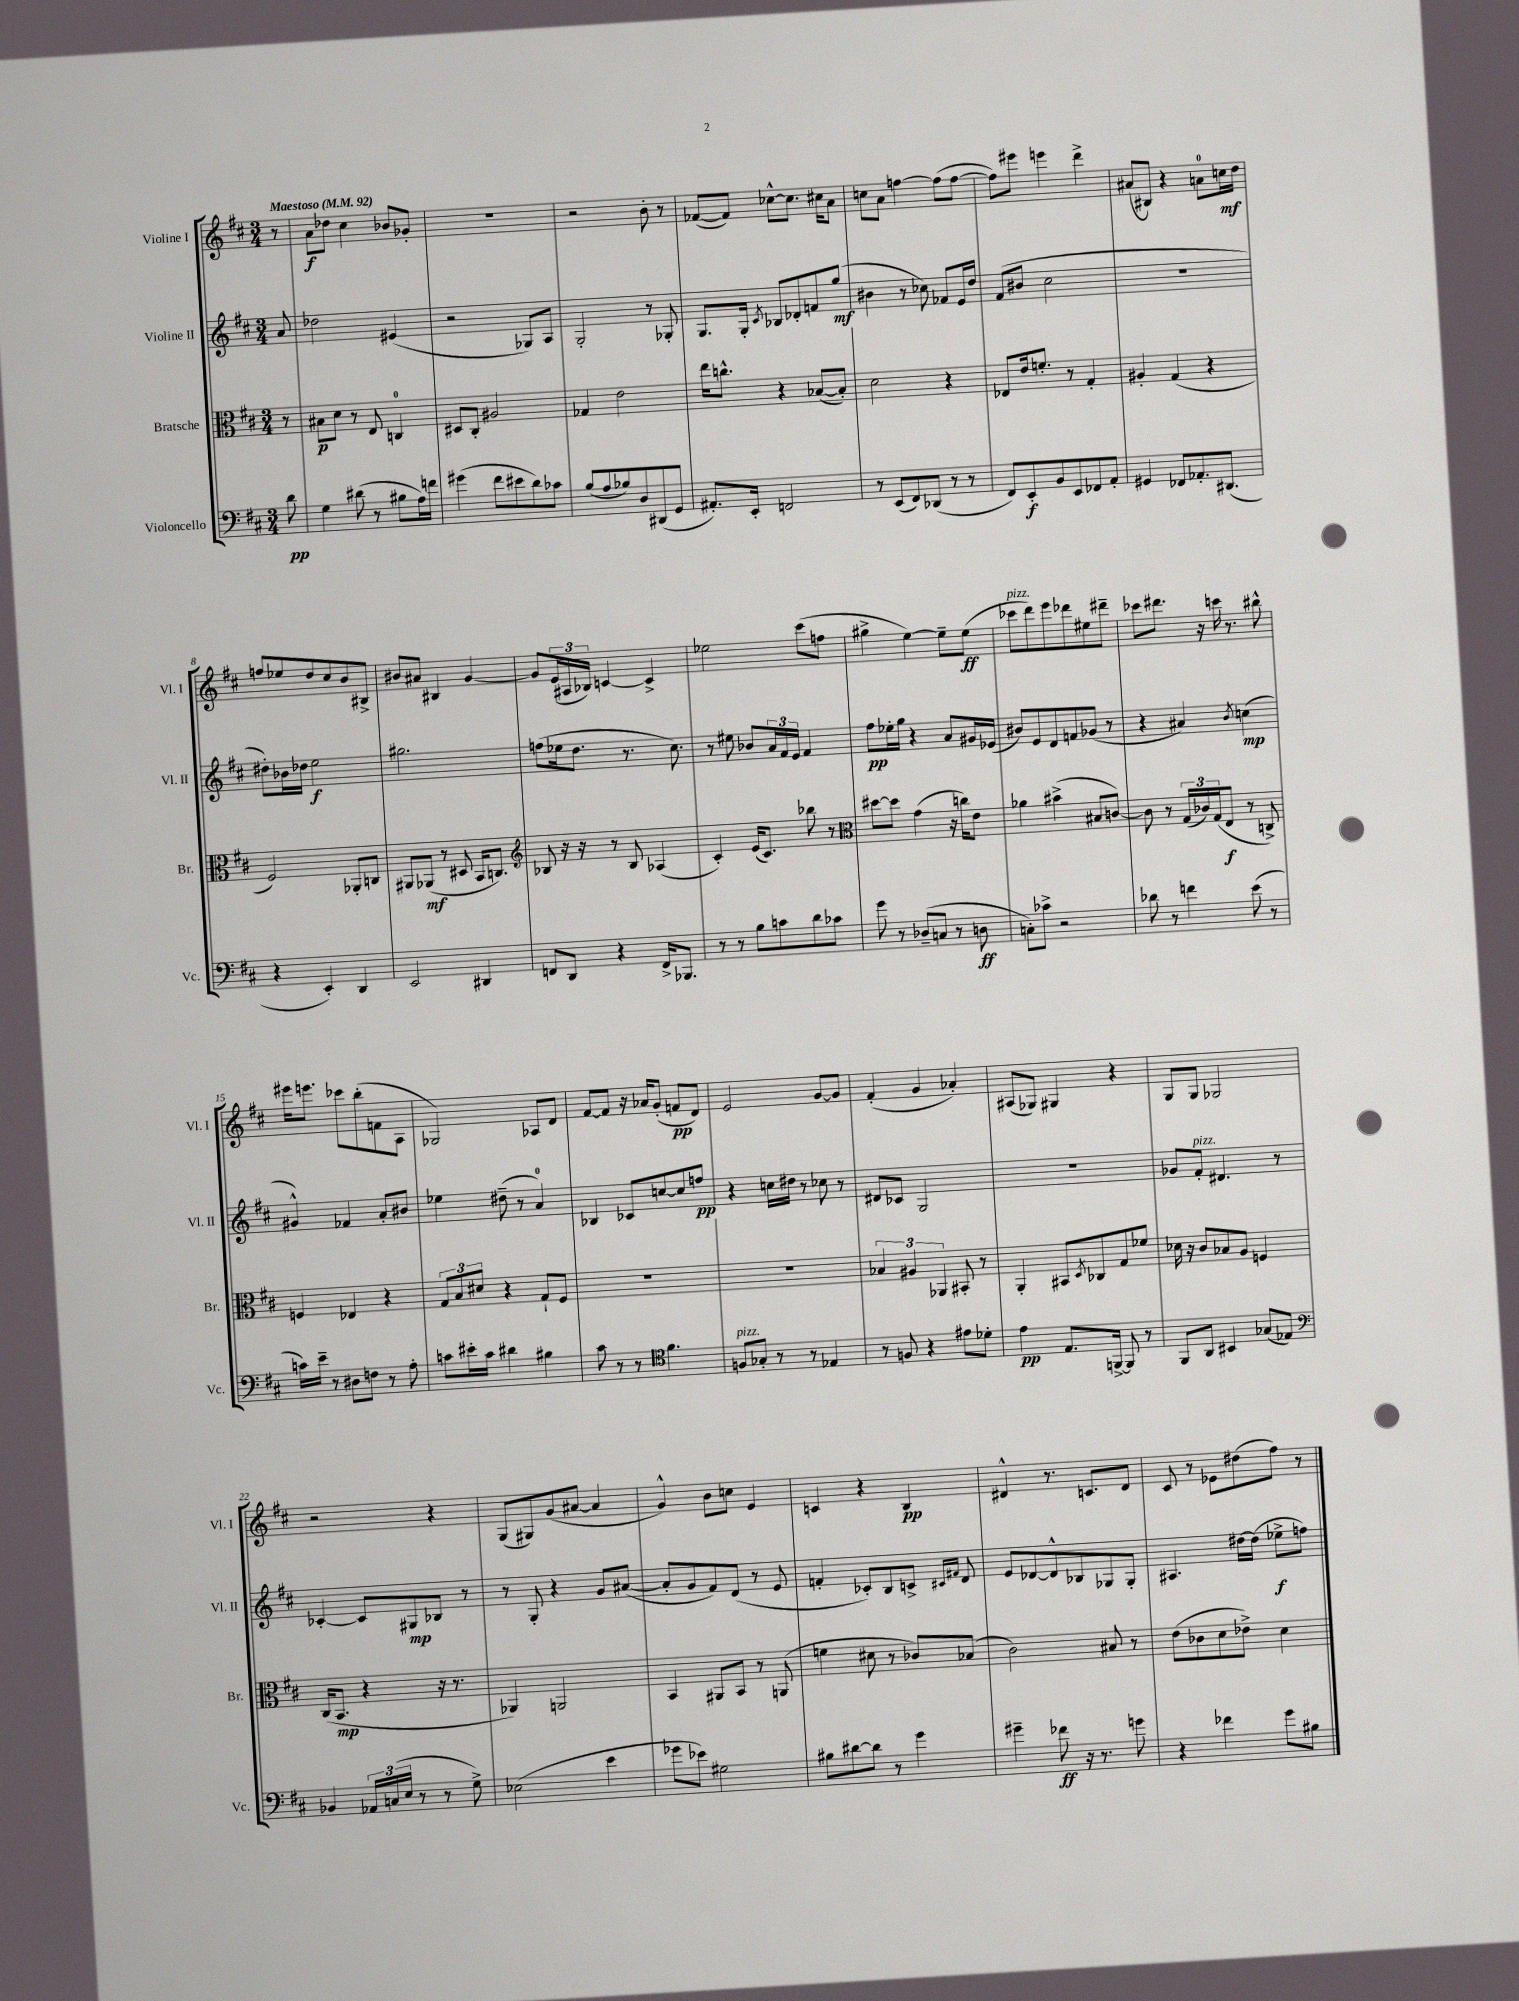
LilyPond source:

<<
\new StaffGroup <<
\new Staff = "s0" \with { instrumentName = "Violine I" shortInstrumentName = "Vl. I" } {
    \clef treble \key d \major \numericTimeSignature \time 3/4 \partial 8 \tempo "Maestoso" 4 = 92
    r8 |
    a'8\f des''8 cis''4 bes'8 ges'8-. |
    R2. |
    r2 b'8-. r8 |
    fes'8~( fes'8) ces''8~-^ ces''8. cis''16 a'8 |
    c''8 a'8 f''4~ f''8( f''8~ |
    f''8) eis'''8 e'''4 d'''4-> |
    ais'8( bis8) r4 a'8-0 c''16\mf d''16 |
    f''8 ees''8 d''8 cis''8 b'8 bis8-> |
    bis'8 ais'8 bis4 g'4~ |
    g'8 \tuplet 3/2 { e'16( ais16 bes16) } c'4~ c'4-> |
    ees''2 cis'''8( f''8 |
    gis''4-> e''4~) e''8-- e''8\ff( |
    ces'''8^\markup { \italic "pizz." } d'''8) e'''8 des'''8 eis''8 dis'''8-- |
    ces'''8 dis'''8. r16 c'''16 r8. bis''8-^ |
    eis'''16 e'''8. ces'''8 b''8-.( f'8 a8 |
    ges2) aes8 d'8 |
    fis'8~ fis'8 r16 aes'16 g'8-.( f'8\pp d'8) |
    e'2 g'8~ g'8 |
    fis'4-.( g'4 aes'4-.) |
    ais8( ges8) gis4 r4 |
    g8 g8 ges2 |
    r2 r4 |
    g8( gis8) g'8( ais'8~ ais'4 |
    g'4-^) b'8 c''8 e'4 |
    c'4 r4 b4\pp |
    dis'4-^ r8. c'8. dis'8 |
    cis'8 r8 ees'8 dis''8( fis''8) r8 \bar "|." |
}
\new Staff = "s1" \with { instrumentName = "Violine II" shortInstrumentName = "Vl. II" } {
    \clef treble \key d \major \numericTimeSignature \time 3/4 \partial 8
    a'8 |
    des''2 eis'4( |
    r2 ges8) a8 |
    g2-. r8 ges8-. |
    g8. g16-. \acciaccatura { cis'8 } bes8 des'8-. f'8 g''8\mf( |
    bis'4 r8 ces''8) fes'8 e'16 d''16 |
    fis'8( bis'8 cis''2 |
    R2. |
    dis''8-.) bes'16 des''16 e''2\f |
    gis''2. |
    f''8( ees''16 d''8. r8. cis''8.) |
    r8 eis''8 bes'8 \tuplet 3/2 { a'16 fis'16 e'16 } fis'4 |
    fis''8\pp ees''16-. g''16 r4 a'8 gis'16 ees'16( |
    bis'8) e'8 d'8 f'8 ges'8( r8 |
    r4 ais'4) \acciaccatura { b'8 } c''4\mp( |
    gis'4-^) fes'4 a'8-. bis'8 |
    ees''4 dis''8--( r8 a'4-0) |
    bes4 ces'8 c''8~ c''8 f''8\pp |
    r4 c''16 dis''16 r8 ces''8 r8 |
    dis'8 ces'8 g2 |
    R2. |
    ges'8 fis'8-.^\markup { \italic "pizz." } dis'4. r8 |
    ces'4~-. ces'8 gis8\mp bes8 r8 |
    r8 g8-. r4 g'8 ais'8~( |
    ais'8-. g'8 fis'8) d'8( r8 e'8 |
    f'4-. ces'8-.) b8 c'8-> \grace { cis'16 fis'16 } d'8 |
    e'8 des'8~ des'8-^ bes8 ges8 ges8-. |
    ais4. dis''16~ dis''16( ees''8->\f f''8) \bar "|." |
}
\new Staff = "s2" \with { instrumentName = "Bratsche" shortInstrumentName = "Br." } {
    \clef alto \key d \major \numericTimeSignature \time 3/4 \partial 8
    r8 |
    bis8\p d'8 r8 e8 c4-0 |
    dis8 cis8-. ais2 |
    ges4 e'2 |
    e''16 c''8.-^ r4 bes8~( bes8-.) |
    d'2 r4 |
    ees8 e'16 f'8.-. r8 g4-. |
    ais4-. g4( r4 |
    fis2) aes,8-. c8 |
    ais,8 aes,8\mf( r8 dis8 b,16 c8.) |
    \clef treble bes8 r16 r16 r8 bes8 aes4( |
    cis'4-.) e'16( cis'8.) bes''8 r8 |
    \clef alto dis''8~ dis''8 g'4( r16 c''16) e'8 |
    aes'4 bis'4->( bis8 c'8~) |
    c'8 r8 \tuplet 3/2 { g16( ces'16) g16( } e8\f r8 c8->) |
    f4 ees4 r4 |
    \tuplet 3/2 { g8 b8 dis'8 } r4 g8-! fis8 |
    R2. |
    R2. |
    \tuplet 3/2 { bes4 ais4 aes,4 } bis,8-. r8 |
    a,4-. bis,8 \acciaccatura { d8 } ces8 g8 fes'8 |
    des'16 r16 cis'8 bes8 a8 f4 |
    cis16( b,8.\mp r4 r16 r8. |
    aes,4) a,2 |
    b,4 ais,8 b,8 r8 a,8( |
    f'4 dis'8 r8 ces'8) bes8( |
    cis'2) bis8 r8 |
    e'8( ces'8 d'8 ees'8->) d'4 \bar "|." |
}
\new Staff = "s3" \with { instrumentName = "Violoncello" shortInstrumentName = "Vc." } {
    \clef bass \key d \major \numericTimeSignature \time 3/4 \partial 8
    d'8\pp |
    g4 dis'8( r8 bis8 a16) f'16 |
    gis'4( fis'8 eis'8 d'8) ces'8 |
    b8( a8 bes8) d8 dis,8( g,8 |
    ais,8.-.) e,16-. f,2 |
    r8 e,8( fis,8) des,8( r8 r8 |
    fis,8) e,8-.\f b,8 e,8 fes,8 a,8-. |
    gis,4 fes,8 aes,8.-. dis,8.( |
    r4 e,4-.) d,4 |
    e,2 dis,4 |
    f,8 d,8 r4 f,16-> bes,,8. |
    r8 r8 b8 c'8 d'8 ces'8 |
    g'8 r8 des8--( c8 r8 d8\ff |
    c8-.) ces'8-> r2 |
    des'8 r8 f'4 e'8( r8 |
    c'16) e'16-- r8 dis8 f8 r8 a8-. |
    c'8 eis'16-. c'16 dis'4 bis4 |
    cis'8 r8 r8 \clef tenor fis'4. |
    f8^\markup { \italic "pizz." } ges8-. r8 r8 ees4 |
    r8 f8 r4 eis'8 des'8-. |
    e'4\pp e8. f,16~-> f,8 r8 |
    fis,8 a,8 bis,4 ges8( ees8) |
    \clef bass bes,4 \tuplet 3/2 { aes,16 c16( e16 } r8 r8 g8->) |
    ees2( e'4 |
    ges'8 ees'8) gis2 |
    bis8 dis'8~ dis'8 r8 g'4 |
    gis'4-- fes'8\ff r16 r8. g'8 |
    r4 fes'4 g'8 bis8 \bar "|." |
}
>>
>>
